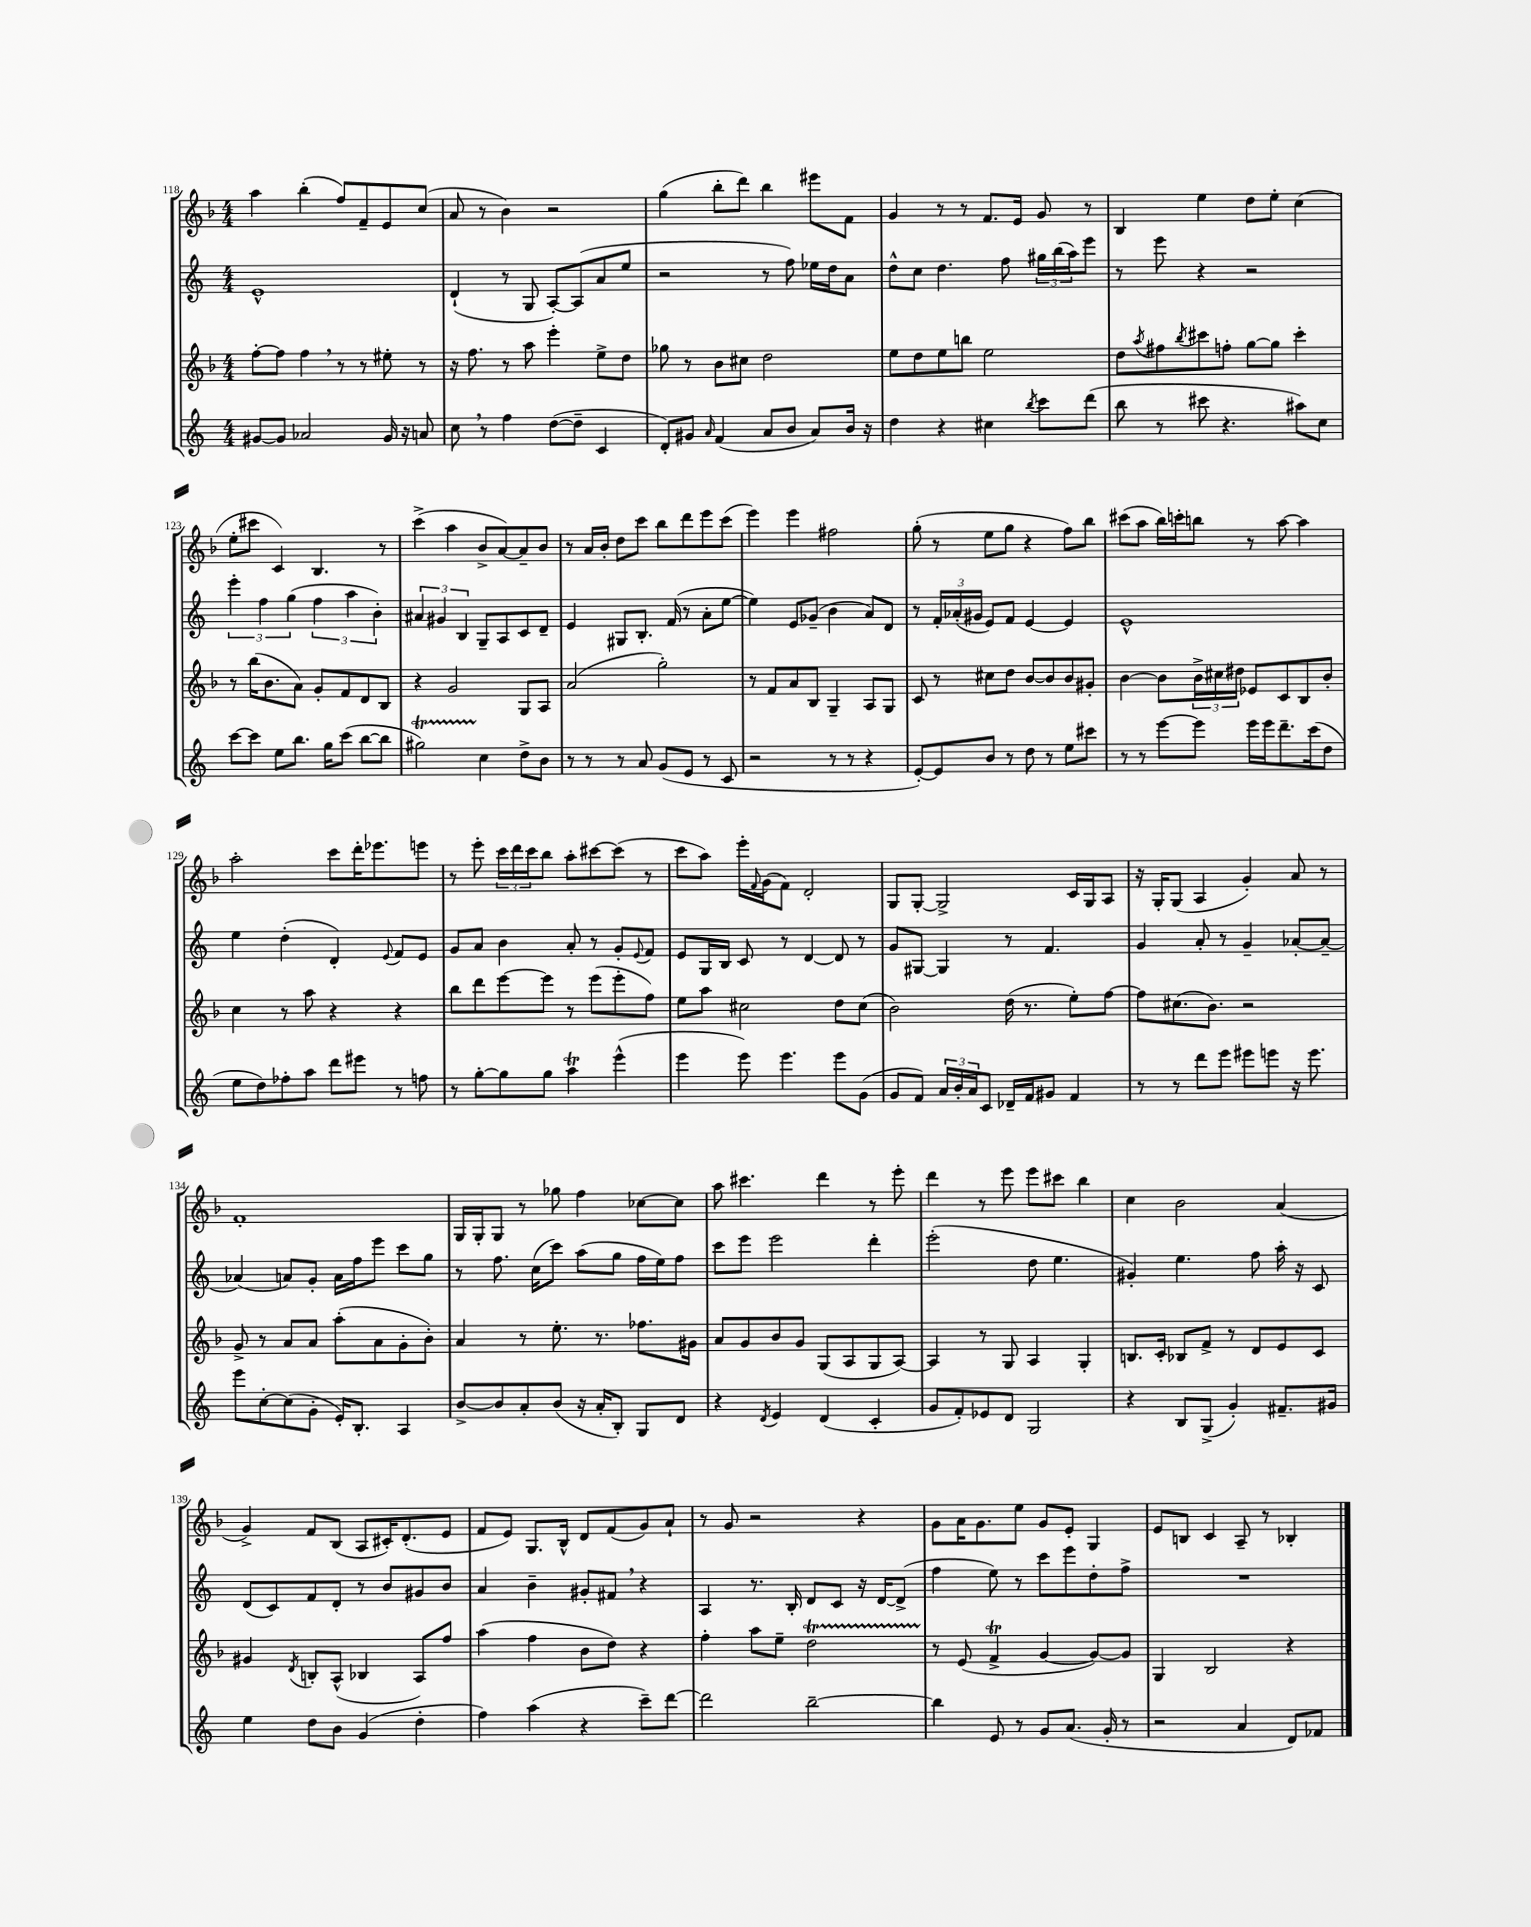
<<
\new StaffGroup <<
\new Staff = "s0" {
    \clef treble \key f \major \numericTimeSignature \time 4/4
    a''4 bes''4-.( f''8) f'8-- e'8 c''8( |
    a'8 r8 bes'4) r2 |
    g''4( bes''8-. d'''8) bes''4 eis'''8 f'8 |
    g'4 r8 r8 f'8. e'16 g'8 r8 |
    bes4 e''4 d''8 e''8-. c''4( |
    e''8-. cis'''8 c'4) bes4. r8 |
    c'''4->( a''4 bes'8-> a'8~) a'8-- bes'8 |
    r8 a'16 bes'16-. d''8 c'''8 bes''8 d'''8 e'''8 c'''8( |
    e'''4) e'''4 fis''2 |
    g''8-.( r8 e''8 g''8 r4 f''8) bes''8 |
    cis'''8( a''8 bes''16) c'''16-. b''8 r8 a''8~ a''4 |
    a''2-. c'''8 d'''16-. ees'''8. e'''8 |
    r8 e'''8-. \tuplet 3/2 { c'''16 d'''16 c'''16 } bes''8 a''8-. cis'''8~ cis'''8( r8 |
    c'''8 a''8) e'''16-. \appoggiatura { f'8 } g'16( f'8) d'2-. |
    g8 g8~-. g2-> c'16 g16 a8 |
    r16 g16-. g8( a4 g'4-.) a'8 r8 |
    f'1-. |
    g16 g16-. g8 r8 ges''8 f''4 ces''8~ ces''8 |
    a''8 cis'''4. d'''4 r8 e'''8-. |
    d'''4 r8 e'''8 e'''8 cis'''8 bes''4 |
    c''4 bes'2 a'4( |
    g'4->) f'8 bes8( a8 cis'16-.) d'8.-.( e'8 |
    f'8 e'8) g8. bes16-^ d'8 f'8( g'8) a'8-! |
    r8 g'8 r2 r4 |
    g'8 a'16 g'8. e''8 g'8 e'8-. g4 |
    e'8 b8 c'4 a8-- r8 bes4-. \bar "|." |
}
\new Staff = "s1" {
    \clef treble \key c \major \numericTimeSignature \time 4/4
    e'1-^ |
    d'4-!( r8 g8 a8~-.) a8( a'8 e''8 |
    r2 r8 f''8) ees''16 d''16 a'8 |
    d''8-^ c''8 d''4. f''8 \tuplet 3/2 { gis''16 b''16( a''16) } e'''8 |
    r8 e'''8 r4 r2 |
    \tuplet 3/2 { e'''4-. f''4 g''4( } \tuplet 3/2 { f''4 a''4 b'4-.) } |
    \tuplet 3/2 { ais'4 gis'4 b4 } g8-- a8 c'8 d'8-- |
    e'4 gis8 b8.-. f'16( r8 a'8-. e''8~ |
    e''4) e'8 ges'8--( b'4 a'8) d'8 |
    r8 \tuplet 3/2 { f'16-. aes'16-.( gis'16 } e'8) f'8 e'4~ e'4 |
    e'1-^ |
    e''4 d''4-.( d'4-.) \appoggiatura { e'8 } f'8 e'8 |
    g'8 a'8 b'4 a'8-. r8 g'8-. \appoggiatura { e'8 } f'8 |
    e'8 g16 b16 c'8 r8 d'4~ d'8 r8 |
    g'8 gis8~ gis4 r8 f'4. |
    g'4 a'8-. r8 g'4-- aes'8~-. aes'8~-- |
    aes'4( a'8) g'8-. a'16 f''16 e'''8 c'''8 g''8 |
    r8 f''8. c''16( c'''8) a''8( g''8 f''16 e''16) f''8 |
    c'''8 e'''8 e'''2 d'''4-. |
    e'''2-.( d''8 e''4. |
    gis'4-.) e''4. f''8 a''16-. r16 c'8 |
    d'8( c'8) f'8 d'8-. r8 b'8 gis'8 b'8 |
    a'4 b'4-- gis'8-. fis'8 \breathe r4 |
    a4 r8. b16-. d'8 c'8 r16 d'16~ d'8->( |
    f''4 e''8) r8 c'''8 e'''8 d''8-. f''8-> |
    R1 \bar "|." |
}
\new Staff = "s2" {
    \clef treble \key f \major \numericTimeSignature \time 4/4
    f''8~-. f''8 f''4 \breathe r8 r8 eis''8-. r8 |
    r16 f''8. r8 a''8 e'''4-. e''8-> d''8 |
    ges''8 r8 bes'8 cis''8 d''2 |
    e''8 d''8 e''8 b''8 e''2 |
    d''8 \acciaccatura { a''8 } fis''8 \acciaccatura { bes''8 } cis'''8 f''8-. g''8~ g''8 cis'''4-. |
    r8 bes''16( bes'8. a'8) g'8-. f'8 d'8 bes8 |
    r4 g'2 g8 a8 |
    a'2( g''2-.) |
    r8 f'8 a'8 bes8 g4-- a8 g8 |
    c'8 r8 cis''8 d''8 bes'8~ bes'8 bes'8 gis'8-. |
    bes'4~ bes'8 \tuplet 3/2 { bes'16-> cis''16 dis''16 } ees'8 c'8 bes8 bes'8-. |
    c''4 r8 a''8 r4 r4 |
    bes''8 d'''8 e'''8~ e'''8 r8 e'''8( e'''8-. f''8) |
    e''8 a''8 cis''2 d''8 cis''8( |
    bes'2) d''16( r8. e''8-.) f''8~ |
    f''8 cis''8.( bes'8.) r2 |
    g'8-> r8 a'8 a'8 a''8-.( a'8 g'8-. bes'8-.) |
    a'4 r8 e''8.-. r8. fes''8. gis'16 |
    a'8 g'8 bes'8 g'8 g8( a8 g8 a8~) |
    a4 r8 g8 a4 g4-. |
    b8. c'16-. bes8 f'8-> r8 d'8 e'8 c'8 |
    gis'4 \acciaccatura { d'8 } b8-. a8-^( bes4 a8) f''8 |
    a''4( f''4 bes'8 d''8) r4 |
    f''4-. a''8 e''8-- d''2\startTrillSpan |
    r8\stopTrillSpan e'8( f'4->\trill g'4~ g'8~) g'8 |
    g4 bes2 r4 \bar "|." |
}
\new Staff = "s3" {
    \clef treble \key c \major \numericTimeSignature \time 4/4
    gis'8~ gis'8 aes'2 gis'16 r16 a'8 |
    c''8 \breathe r8 f''4 d''8~( d''8-- c'4 |
    d'8-.) gis'8 \grace { a'16 } f'4( a'8 b'8 a'8) b'16 r16 |
    d''4 r4 cis''4 \acciaccatura { b''8 } c'''8 d'''8( |
    b''8 r8 cis'''8 r4. ais''8) c''8 |
    c'''8~ c'''8 e''8 b''8. g''16 c'''8( b''8~ b''8 |
    gis''2\startTrillSpan) c''4\stopTrillSpan d''8-> b'8 |
    r8 r8 r8 a'8 g'8( e'8 r8 c'8 |
    r2 r8 r8 r4 |
    e'8~-.) e'8 b'8 r8 d''8 r8 e''8 cis'''8 |
    r8 r8 e'''8~ e'''8 e'''16 e'''16 d'''8.-- c'''16( d''8 |
    e''8 d''8) fes''8-. a''8 d'''8 eis'''8 r8 f''8 |
    r8 g''8~-. g''8 g''8 a''4\trill e'''4-^( |
    e'''4 e'''8) e'''4. e'''8 g'8( |
    g'8 f'8) \tuplet 3/2 { a'16 b'16-. a'16 } c'8 des'16-- f'16 gis'8 f'4 |
    r8 r8 d'''8 e'''8 eis'''8 e'''8 r16 e'''8. |
    e'''8 c''8~-. c''8( g'8-. e'16-.) b8.-. a4 |
    b'8~-> b'8 a'8-. b'8( r16 a'16-. b8-.) g8 d'8 |
    r4 \acciaccatura { d'8 } e'4 d'4( c'4-. |
    g'8 f'8-.) ees'8 d'8 g2 |
    r4 b8 g8->( g'4-.) fis'8.-- gis'16 |
    e''4 d''8 b'8 g'4( d''4-. |
    f''4) a''4( r4 c'''8--) d'''8~ |
    d'''2 b''2~-- |
    b''4 e'8 r8 g'8 a'8.( g'16-. r8 |
    r2 a'4 d'8) fes'8 \bar "|." |
}
>>
>>
\layout { \context { \Score currentBarNumber = #118 } }
